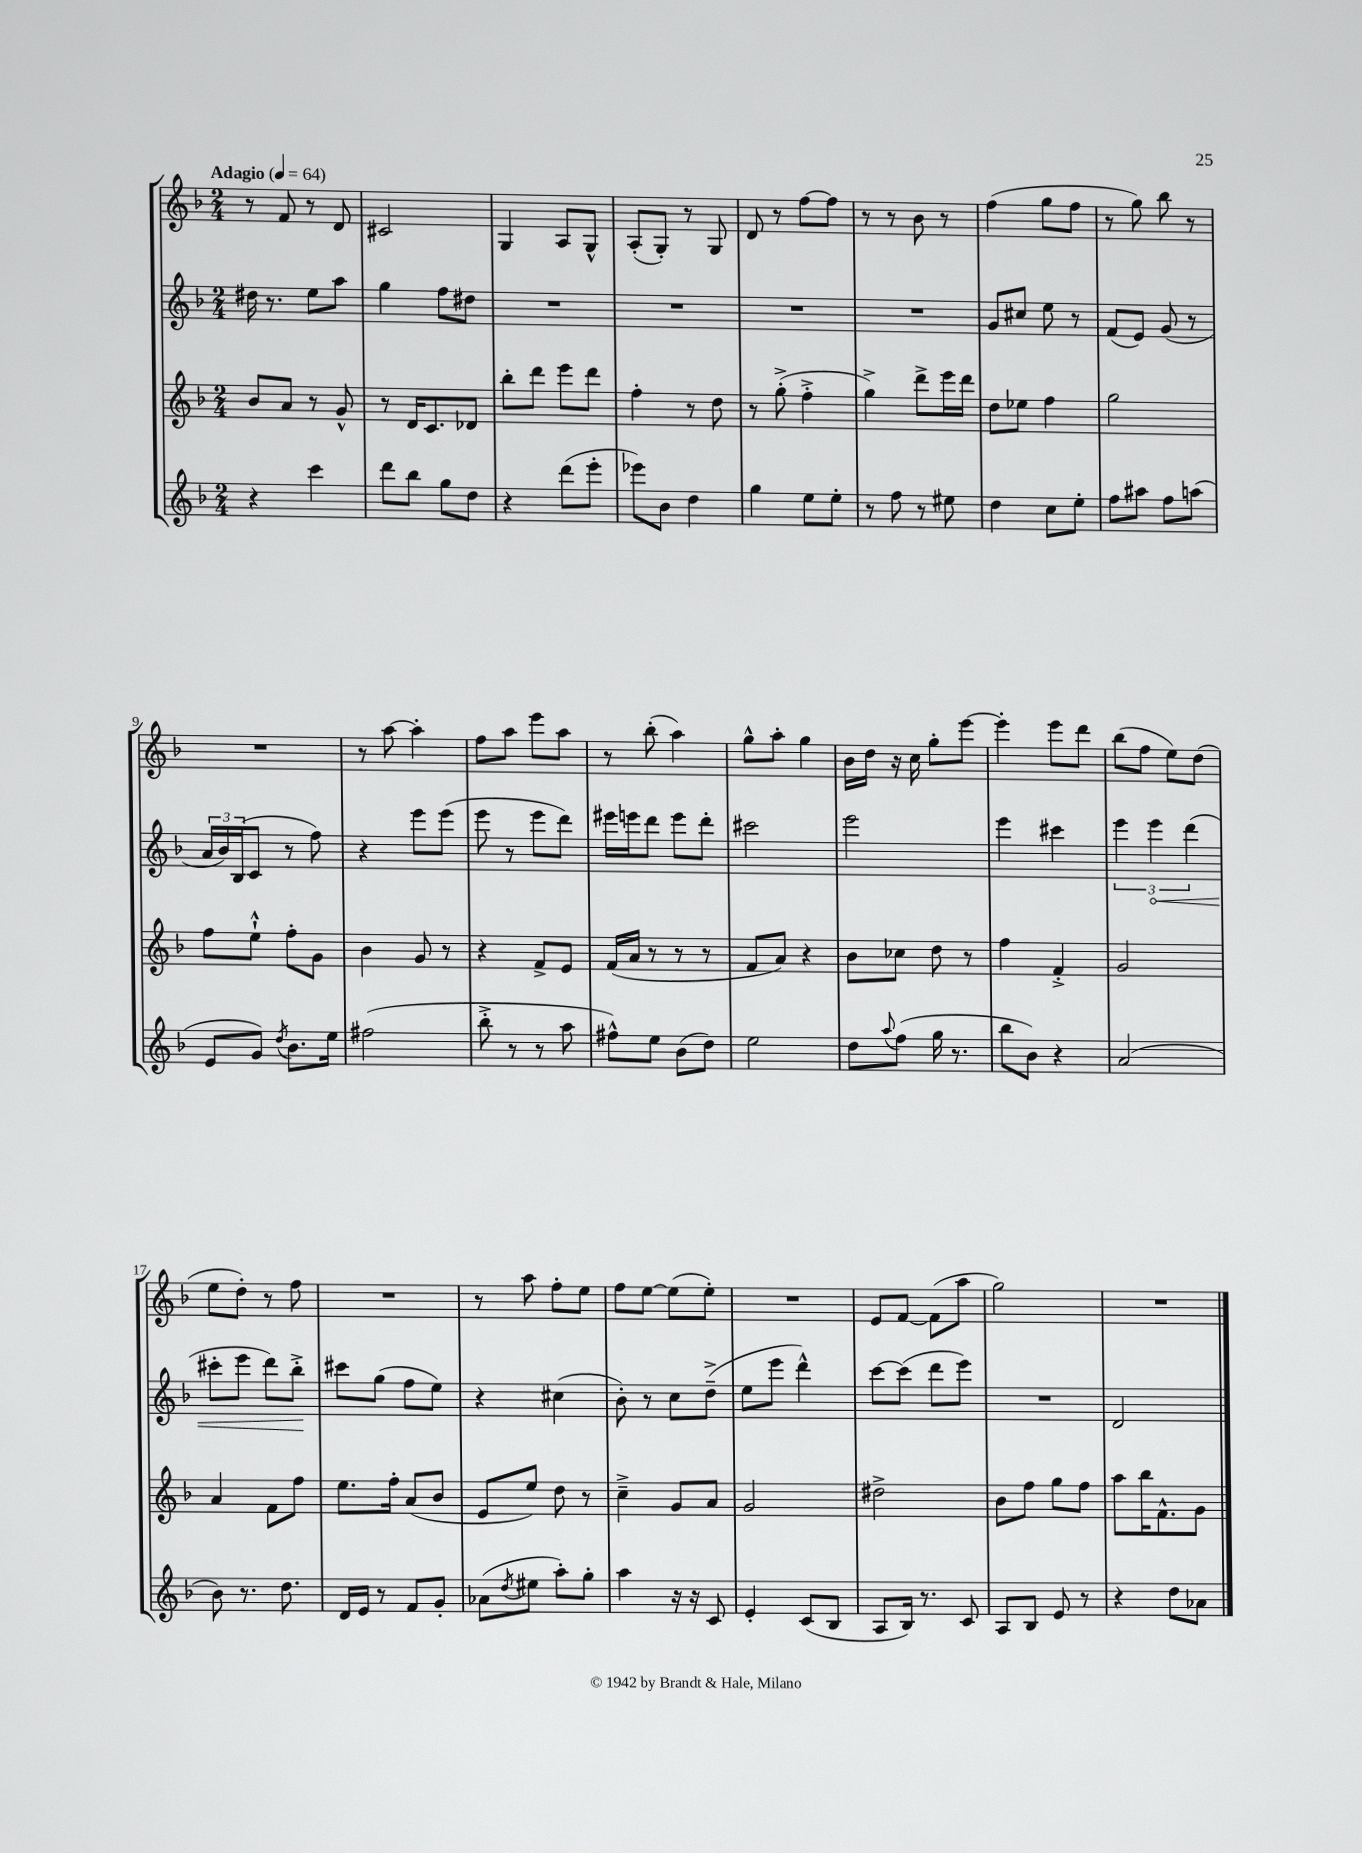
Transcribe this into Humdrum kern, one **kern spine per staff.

**kern	**kern	**kern	**kern
*staff4	*staff3	*staff2	*staff1
*clefG2	*clefG2	*clefG2	*clefG2
*k[b-]	*k[b-]	*k[b-]	*k[b-]
*M2/4	*M2/4	*M2/4	*M2/4
*MM64	*MM64	*MM64	*MM64
4r	8b-	16dd#	8r
.	.	8.r	.
.	8a	.	8f
4ccc	8r	8ee	8r
.	8g^^	8aa	8d
=	=	=	=
8ddd	8r	4gg	2c#
8bb-	16d	.	.
.	8.c	.	.
8gg	.	8ff	.
8dd	8d-	8dd#	.
=	=	=	=
4r	8bb-'	2r	4G
.	8ddd	.	.
(8ddd	8eee	.	8A
8eee'	8ddd	.	8G^^
=	=	=	=
8eee-)	4ff'	2r	(8A'
8b-	.	.	8G')
4dd	8r	.	8r
.	8dd	.	8G
=	=	=	=
4gg	8r	2r	8d
.	(8gg'^	.	8r
8ee	4ff'^	.	[8ff
8ee'	.	.	8ff]
=	=	=	=
8r	4gg^)	2r	8r
8ff	.	.	8r
8r	8ddd^	.	8b-
8ee#	16eee	.	8r
.	16ddd	.	.
=	=	=	=
4dd	8dd	8g	(4ff
.	8ee-	8cc#	.
8cc	4ff	8ee	8gg
8ee'	.	8r	8ff
=	=	=	=
8ff	2gg	(8f	8r
8aa#	.	8e)	8gg)
8ff	.	(8g	8bb-
(8aa	.	8r	8r
=	=	=	=
8e	8ff	24a	2r
.	.	24b-)	.
.	.	(24B-	.
8g)	8ee`^^	8c	.
8qdd	.	.	.
8.b-	8ff'	8r	.
.	8g	8ff)	.
16ee	.	.	.
=	=	=	=
(2ff#	4b-	4r	8r
.	.	.	[8aa
.	8g	8eee	4aa']
.	8r	(8eee	.
=	=	=	=
8bb-'^	4r	8eee	8ff
8r	.	8r	8aa
8r	8f^	8eee	8eee
8aa	8e	8ddd)	8aa
=	=	=	=
8ff#^^)	(16f	16eee#	8r
.	16a	16eee	.
8ee	8r	8ddd	(8bb-'
(8b-	8r	8eee	4aa)
8dd)	8r	8ddd'	.
=	=	=	=
2ee	8f	2ccc#	8gg^^
.	8a)	.	8aa'
.	4r	.	4gg
=	=	=	=
8dd	8b-	2eee	16b-
.	.	.	16dd
8qqaa	.	.	.
(8ff	8cc-	.	16r
.	.	.	16cc
16gg	8dd	.	8gg'
8.r	.	.	.
.	8r	.	[8eee
=	=	=	=
8bb-	4ff	4eee	4eee']
8b-)	.	.	.
4r	4f'^	4ccc#	8eee
.	.	.	8ddd
=	=	=	=
(2a	2g	6eee	(8bb-
.	.	.	8ff
.	.	6eee	.
.	.	.	8ee)
.	.	(6ddd	.
.	.	.	(8dd
=	=	=	=
8b-)	4a	8ccc#'	8ee
8.r	.	8eee	8dd')
.	8f	8ddd)	8r
8.dd	.	.	.
.	8ff	8bb-'^	8ff
=	=	=	=
16d	8.ee	8ccc#	2r
16e	.	.	.
8r	.	(8gg	.
.	16ff'	.	.
8f	(8a	8ff	.
8g'	8b-	8ee)	.
=	=	=	=
(8a-	8e	4r	8r
8qdd	.	.	.
8ee#	8ee)	.	8aa
8aa')	8dd	(4cc#	8ff'
8gg'	8r	.	8ee
=	=	=	=
4aa	4cc~^	8b-')	8ff
.	.	8r	[8ee
16r	8g	8cc	(8ee]
16r	.	.	.
8c	8a	(8dd~^	8ee')
=	=	=	=
4e'	2g	8ee	2r
.	.	8eee	.
(8c	.	4ddd^^)	.
8B-	.	.	.
=	=	=	=
8A	2dd#^	[8ccc	8e
16B-)	.	(8ccc]	[8f
8.r	.	.	.
.	.	8ddd	(8f]
8c	.	8eee)	8aa
=	=	=	=
8A	8b-	2r	2gg)
8B-	8ff	.	.
8e	8gg	.	.
8r	8ff	.	.
=	=	=	=
4r	8aa	2d	2r
.	16bb-	.	.
.	8.f^^	.	.
8dd	.	.	.
8a-	8g	.	.
==	==	==	==
*-	*-	*-	*-
